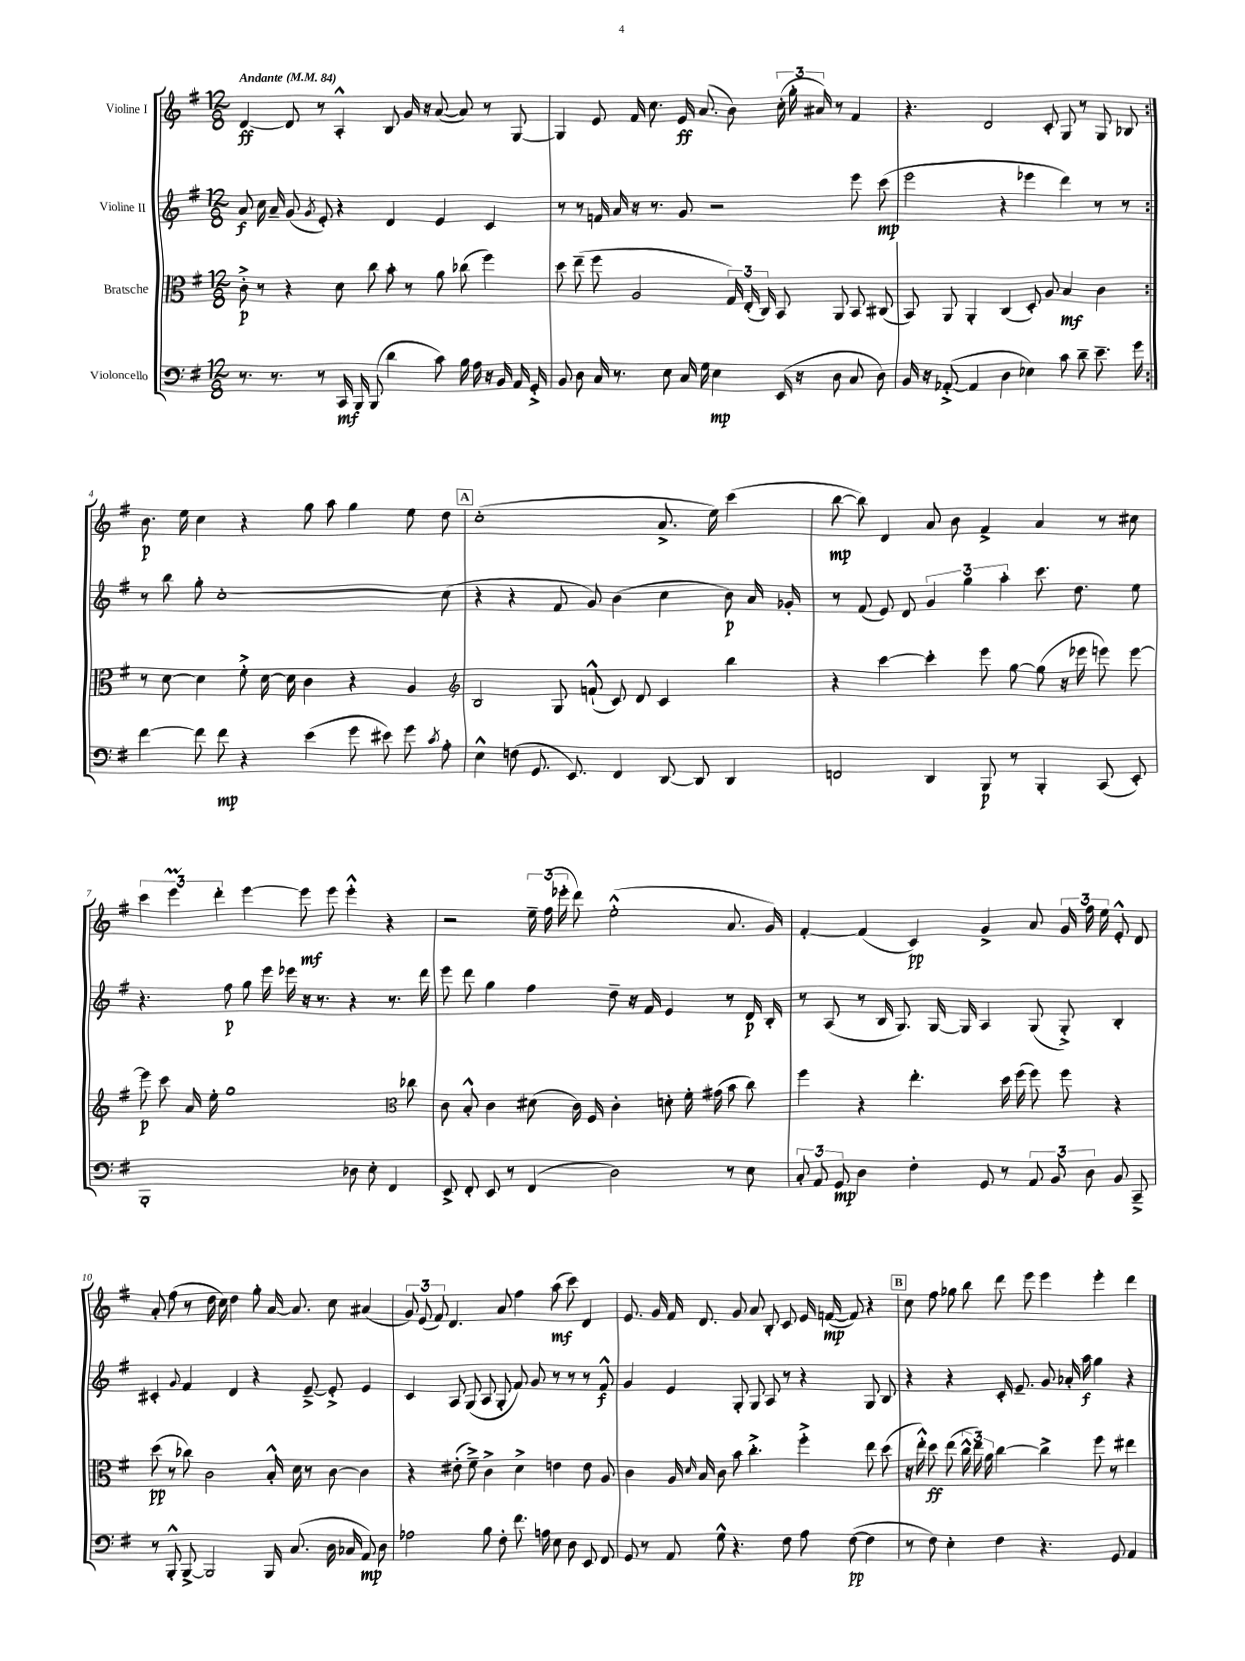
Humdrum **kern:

**kern	**kern	**kern	**kern
*staff4	*staff3	*staff2	*staff1
*clefF4	*clefC3	*clefG2	*clefG2
*k[f#]	*k[f#]	*k[f#]	*k[f#]
*M12/8	*M12/8	*M12/8	*M12/8
*MM84	*MM84	*MM84	*MM84
8.r	8c'^	8a	[4d
.	8r	16cc	.
8.r	.	16a~	.
.	4r	(8g	8d]
.	.	8qg	.
8r	.	8e')	8r
16CC	8d	4r	4A'^^
16BBB	.	.	.
(8BBB	8cc	.	.
4d	8b'	4d	8B
.	8r	.	16g
.	.	.	16r
8c)	8a	4e	([8a
16B	(8cc-	.	8a])
16A	.	.	.
16r	4ff#)	4c	8r
16BB	.	.	.
16AA	.	.	[8G
16GG'^	.	.	.
=	=	=	=
8BB	8dd	8r	4G]
8D	(8ee~	8r	.
16C	8ff#	16f	8e
8.r	.	16a	.
.	2A	16r	16f#
.	.	8.r	8.cc
8E	.	.	.
16C	.	8g	16e
16G	.	.	(8.a
4E	.	2r	.
.	24G)	.	8b)
.	(24E'	.	.
.	24C)	.	.
(16EE	8BB	.	(24cc'
.	.	.	24gg'
16r	.	.	.
.	.	.	24a#)
8D	8AA	.	8r
8C	8BB	8eee	4f#
8D)	(8C#	(8ccc	.
=	=	=	=
16BB	8BB)	2eee	4.r
16r	.	.	.
([8AA-'^	8AA	.	.
4AA-]	4AA'	.	.
.	.	.	2d
4D	(4C	4r	.
4E-)	8D')	4eee-	.
.	8A	.	8c'
8c	4B	4ddd)	8G
8d~	.	.	8r
8.e~	4c	8r	8G
.	.	8r	8B-
16g	.	.	.
=:|!	=:|!	=:|!	=:|!
[4f#	8r	8r	8.b
.	[8d	8bb	.
.	.	.	16ee
8f#]	4d]	8gg'	4cc
8f#	.	[1cc'	.
4r	8f#'^	.	4r
.	[16d	.	.
.	16d]	.	.
(4e	4c	.	8gg
.	.	.	8aa
8g	4r	.	4gg
8e#)	.	.	.
8g	4A	.	8ee
8qc	.	.	.
8A'	.	(8cc]	8dd
=	=	=	=
*	*clefG2	*	*
4E^^	2B	4r	(1cc'
(8F	.	4r	.
8.GG	.	.	.
.	8G	8f#	.
8.EE)	.	.	.
.	(8f`^^	8g)	.
4FF#	8c)	(4b	.
.	8d	.	.
[8DD	4c	4cc	8.a^
8DD]	.	.	.
.	.	.	16ee)
4DD	4bb	8b)	(4ccc
.	.	16a	.
.	.	16g-'	.
=	=	=	=
2FF	4r	8r	[8bb
.	.	(8f#	8bb])
.	[4ccc	8e)	4d
.	.	8d	.
4DD	4ccc']	6g	8a
.	.	.	8b
.	.	6gg	.
8BBB	8eee	.	4f#^
.	.	6aa'	.
8r	[8gg	.	.
4BBB'	(8gg]	8.ccc	4a
.	16r	.	.
.	16eee-	8.dd	.
(8CC	8eee)	.	8r
8EE')	[8eee	8ee	8cc#
=	=	=	=
1BBB'	8eee]	4.r	6ccc
.	8ccc	.	.
.	.	.	6eee
.	16a	.	.
.	16ee'	.	.
.	.	.	6ddd'
.	1gg	8ff#	.
.	.	8gg	[4eee
.	.	16eee	.
.	.	16eee-	.
.	.	16r	8eee]
.	.	8.r	.
.	.	.	8eee
8D-	.	4r	4eee'^^
8E'	.	.	.
4FF#	.	8.r	4r
*	*clefC3	*	*
.	8cc-	.	.
.	.	16ddd	.
=	=	=	=
8EE^	8c	8eee	2r
8FF#'	8B'^^	8ddd	.
8EE	4c	4gg	.
8r	.	.	.
(4FF#	(8d#	4ff#	24ee~
.	.	.	(24ff#
.	.	.	24eee-'
.	16c)	.	8ddd)
.	16F#	.	.
2D)	4c'	8dd~	(2ee'^^
.	.	16r	.
.	.	16f#	.
.	8d'	4e	.
.	16f#'	.	.
.	(16g#	.	.
8r	8b	8r	8.a
8E	8cc)	16d	.
.	.	16B'	16g)
=	=	=	=
12C'	4ff#	8r	[4f#'
12AA	.	.	.
.	.	(8A	.
12GG	.	.	.
4D	4r	8r	(4f#]
.	.	16B	.
.	.	8.G)	.
4F#'	4.ee'	.	4c)
.	.	[16G	.
.	.	16G]	.
8GG	.	4A	4g^
8r	16dd	.	.
.	(16ff#	.	.
12AA	8ff#)	(8G	8a
12BB	.	.	.
.	8ff#	8G'^)	24g
12D	.	.	24ff#
.	.	.	24ee
8BB	4r	4B'	8e'^^
8CC~^	.	.	8d
=	=	=	=
8r	(8dd	4c#'	8a'
8BBB'^^	8r	.	(8ff#
.	.	8qqg	.
[8BBB^	8cc-)	4f#	8r
2BBB]	2c	.	16dd
.	.	.	16cc)
.	.	4d	4dd
.	.	4r	8gg'
16BBB	16B'^^	.	[16a
(8.C	16d	.	8.a]
.	8r	[8e~^	.
16D	[8c	8e'^]	8cc
16C-	.	.	.
8AA)	4c]	4e	(4a#
8D	.	.	.
=	=	=	=
2A-	4r	4c	12g)
.	.	.	(12e
.	.	.	12f#)
.	(8e#'	8A	4.d
.	8f#~^)	(8G	.
8B	4c^	8A	.
8F#'	.	8G'	8a
8.f#	4d^	8f#)	4ff#
.	.	8g	.
16A	.	.	.
8E	4e	8r	(8aa
8D	.	8r	8ccc)
8EE	8e	8r	4d
8FF#	8A	8f#^^	.
=	=	=	=
8GG	4c	4g	8.e
8r	.	.	.
.	.	.	16g
8AA	16A	4e	16f#
.	16qqd	.	.
.	16B	.	8.d
8G^^	8c	.	.
4.r	8b	8G'	8g
.	4.cc'^	8G	8a
.	.	8A	8B'
8F#	.	8r	8c
8A	4ff#'^	4r	16e
.	.	.	([16f
([8F#	.	.	8f])
4F#]	8ee	8G	4r
.	(8dd	8B	.
=	=	=	=
8r	16r	4r	8cc
.	16ee'^^)	.	.
8F#)	8dd	.	8ff#
4E'	(8ee	4r	8gg-
.	24cc^^	.	8bb
.	24ee)	.	.
.	24a	.	.
4F#	[4cc	16c'	8ddd
.	.	8.e~	.
.	.	.	8eee
4.r	4cc^]	8g	4eee
.	.	16a-'	.
.	.	16aa	.
.	8ff#	4gg	4eee'
8GG	8r	.	.
4AA	4ee#	4r	4ddd
==	==	==	==
*-	*-	*-	*-
